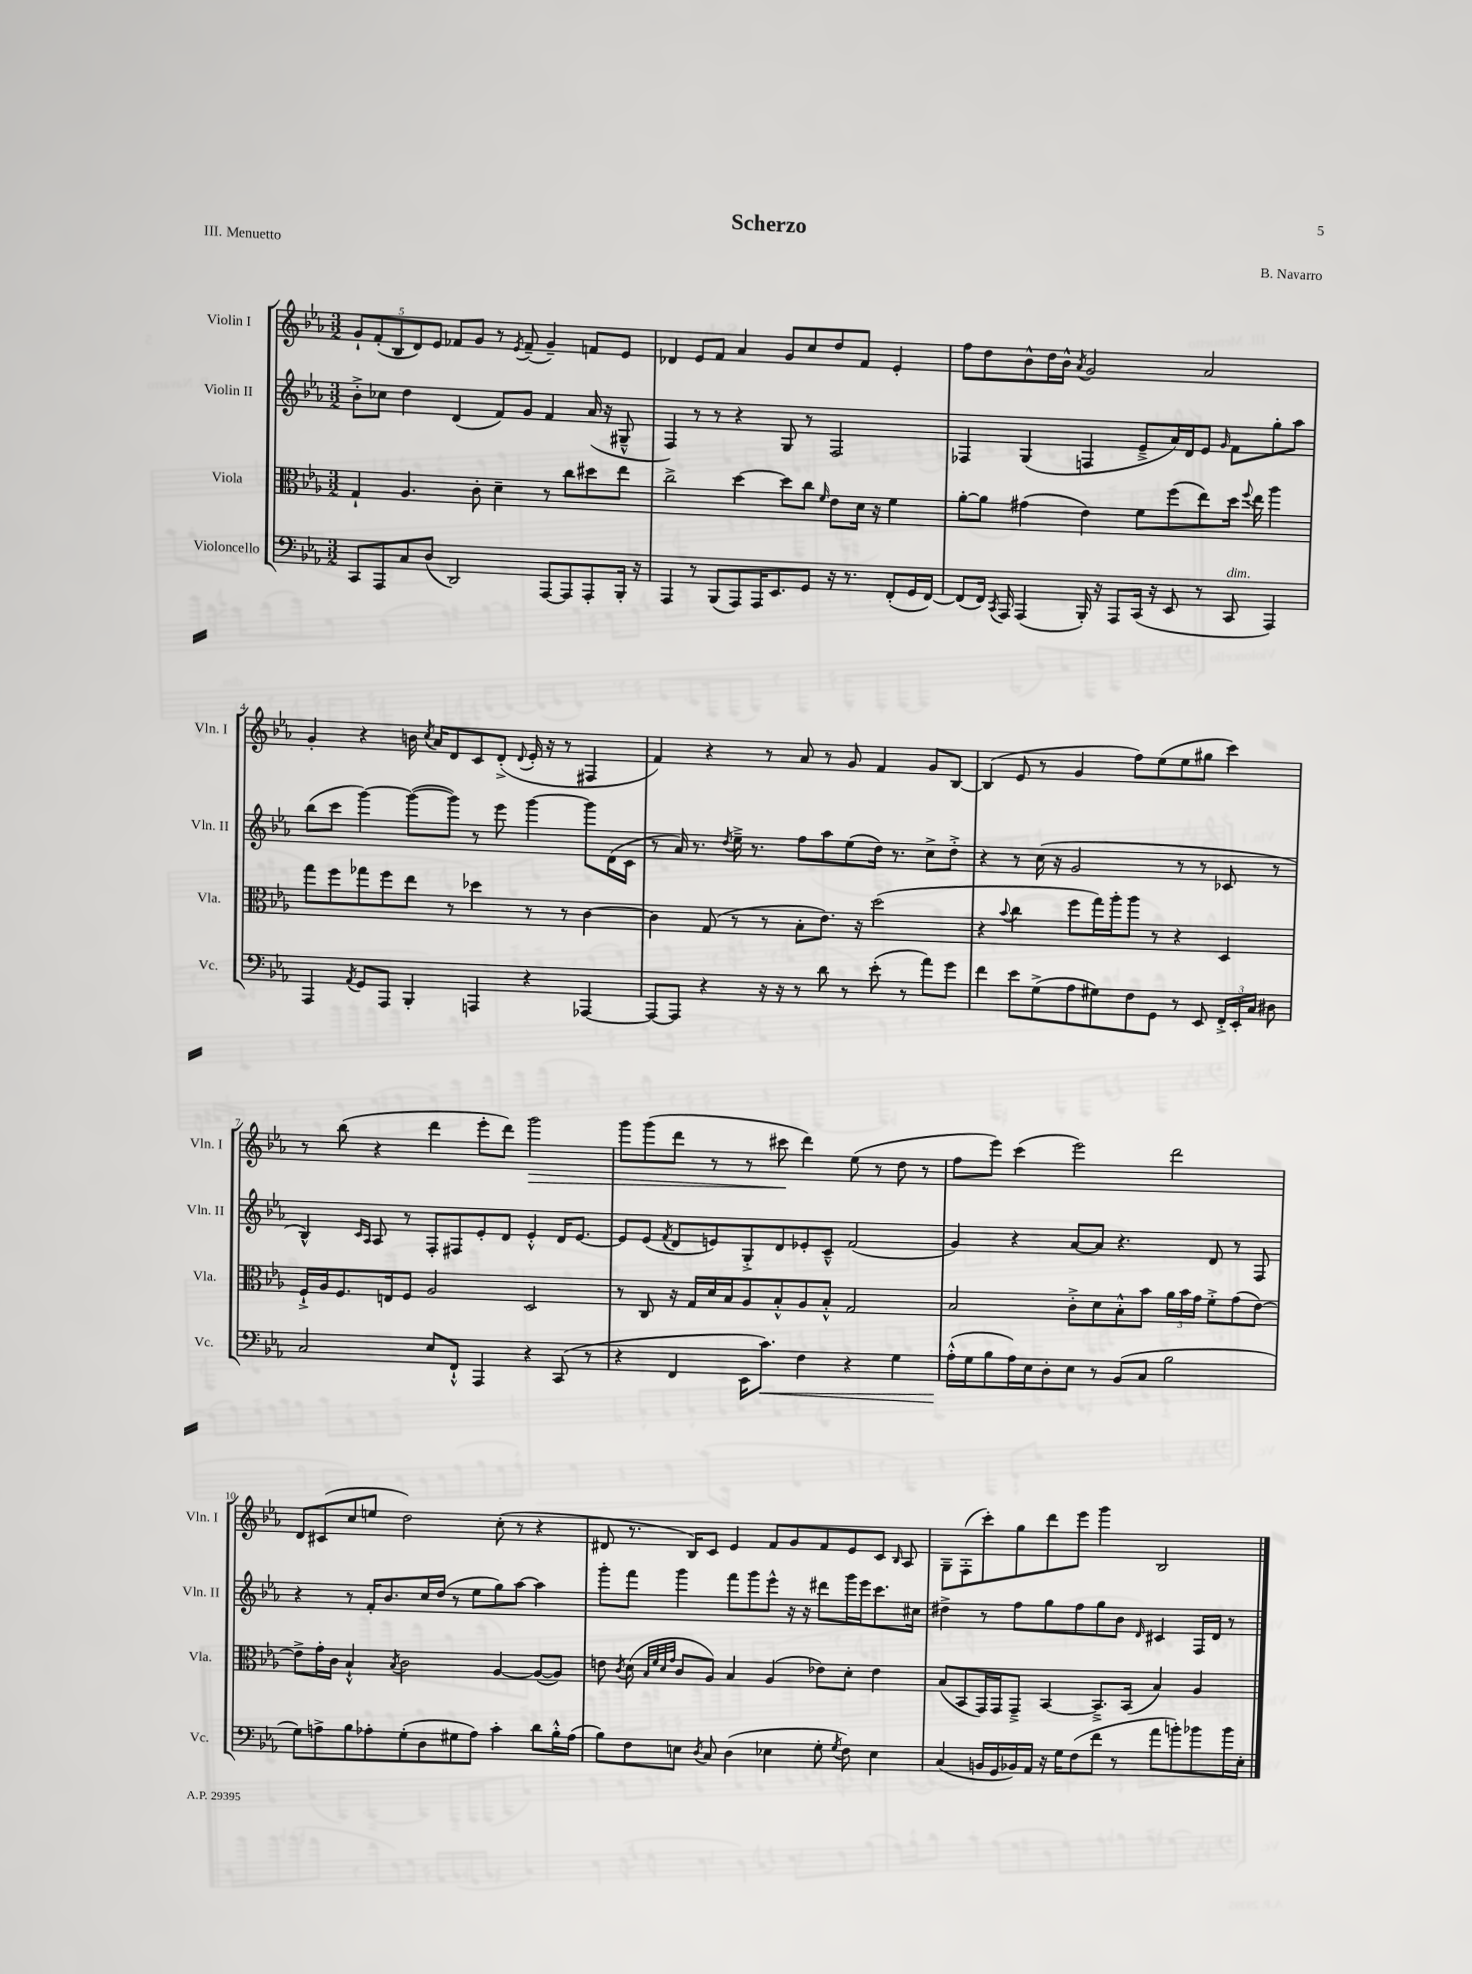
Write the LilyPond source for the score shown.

\header { title = "Scherzo" composer = "B. Navarro" piece = "III. Menuetto" }
<<
\new StaffGroup <<
\new Staff = "s0" \with { instrumentName = "Violin I" shortInstrumentName = "Vln. I" } {
    \clef treble \key ees \major \numericTimeSignature \time 3/2
    \autoBeamOff \tuplet 5/4 { g'8[-! f'8-.( bes8 d'8) ees'8] } fes'8[ g'8] r8 \acciaccatura { ees'8 } fes'8--( g'4--) f'8[ ees'8] |
    des'4 ees'8[ f'8] aes'4 g'8[ c''8 d''8 f'8] ees'4-. |
    f''8[ d''8 bes'8-^ d''16 bes'16]-^ \acciaccatura { aes'8 } g'2 aes'2 |
    g'4-. r4 b'16 \acciaccatura { c''8 } aes'16[ d'8 c'8 d'8]-.->( \appoggiatura { d'8 } ees'16-. r16 r8 fis4 |
    f'4) r4 r8 aes'8 r8 g'8 f'4 g'8[ bes8]~ |
    bes4( ees'8 r8 g'4 f''8[) ees''8( ees''8 gis''8] c'''4) |
    r8 bes''8( r4 d'''4 ees'''8[-. d'''8]) g'''2\> |
    g'''8[ g'''8( d'''8] r8 r8 cis'''8\! d'''4) ees''8( r8 d''8 r8 |
    f''8[ ees'''8]) c'''4( ees'''2) d'''2 |
    d'8[ cis'8( c''8 e''8] d''2) c''8-.( r8 r4 |
    dis'8 r8. bes16[) c'8] ees'4 f'8[ g'8 f'8 ees'8 c'8] \grace { bes16 } aes8 |
    g8[-- f8-.( c'''8-.) g''8 d'''8 ees'''8] g'''4 bes2 \bar "|." |
}
\new Staff = "s1" \with { instrumentName = "Violin II" shortInstrumentName = "Vln. II" } {
    \clef treble \key ees \major \numericTimeSignature \time 3/2
    \autoBeamOff bes'8[-.-> ces''8] d''4 d'4( f'8[) g'8] f'4 aes'16( r16 gis8---^ |
    f4) r8 r8 r4 g8 r8 f2 |
    fes4 g4( f4 ees'8[---> aes'16) d'16 ees'8] \grace { g'16 } f'8[ g''8-. aes''8] |
    bes''8[( c'''8] g'''4~) g'''8[~( g'''8]) r8 ees'''8 g'''4~ g'''8[ d'16( c'16] |
    r8 aes'16) r8. \acciaccatura { d''8 } ees''16---> r8. f''8[ aes''8 ees''8( d''16]) r8. c''8[-> d''8]-.-> |
    r4 r8 c''16( r16 g'2 r8 r8 ces'8 r8 |
    bes4-^) \grace { c'16[ aes16] } aes8 r8 f8[-. fis8 ees'8-. d'8] ees'4-.-^ d'16[ ees'8.]~ |
    ees'8[ ees'8]( \acciaccatura { f'8 } d'8[ e'8) g8-.-> d'8 ees'8-. c'8]---^ f'2( |
    g'4) r4 aes'8[~ aes'8] r4. d'8 r8 f8 |
    r4 r8 f'16[-. bes'8. c''16 d''16]( r8 ees''8[ g''8) aes''8]~ aes''4 |
    g'''8[-. f'''8] g'''4 f'''8[ g'''8 ees'''8]-^ r16 r16 dis'''8[ g'''16 ees'''16 c'''8. cis''16] |
    dis''4-> r8 f''8[ g''8 f''8 g''8 bes'8] \grace { d'16 } cis'4 f16[ d'16] r8 \bar "|." |
}
\new Staff = "s2" \with { instrumentName = "Viola" shortInstrumentName = "Vla." } {
    \clef alto \key ees \major \numericTimeSignature \time 3/2
    \autoBeamOff g4-! aes4. c'8-. d'4-- r8 c''8[ dis''8 ees''8] |
    c''2-> d''4~ d''8[ c''8] \grace { f'16 } ees'8[ d'16] r16 f'4 |
    aes'8[~-. aes'8] gis'4( ees'4) f'8[ f''8( ees''8) d''16] \appoggiatura { f''8 } ees''16 aes''4 |
    g''8[ f''8 ges''8 f''8 ees''8] r8 des''4 r8 r8 c'4~ |
    c'4 g8( r8 r8 bes8[-. ees'8.]) r16 d''2( |
    r4 \appoggiatura { bes'8 } c''4 f''8[ g''16) aes''16-. aes''8] r8 r4 d4 |
    f16[-!-> aes16 f8. e16 f8] aes2 d2 |
    r8 c8 r16 g16[ d'16 bes16 aes8 bes8-.-^ aes8 bes8]-.-^ g2 |
    bes2 c'8[-.-> d'8 bes8-.-^ bes'8] \tuplet 3/2 { aes'16[ bes'16 g'16] } f'8[-.-> g'8( ees'8]~) |
    ees'8[-> g'16-. c'16] bes4-!-^ \acciaccatura { bes8 } c'2 aes4~ aes8[~( aes8]) |
    e'8 \acciaccatura { c'8 } d'8( \grace { bes32[ f'32 d'32 g'32] } c'8[ aes8]) bes4 aes4( ees'8[) d'8]-. ees'4 |
    bes8[( bes,8 g,16) g,16 g,8]---> bes,4~ bes,8.[---> bes,16]( bes4) aes4 \bar "|." |
}
\new Staff = "s3" \with { instrumentName = "Violoncello" shortInstrumentName = "Vc." } {
    \clef bass \key ees \major \numericTimeSignature \time 3/2
    \autoBeamOff c,8[ aes,,8 c8 d8]( d,2) aes,,8[~ aes,,8 aes,,8-. bes,,16]-. r16 |
    aes,,4 r8 bes,,8[( aes,,8) aes,,16 ees,8. g,8] r16 r8. f,8[-.( g,16 f,16]~) |
    f,8[( f,16]) \acciaccatura { c,8 } aes,,16 aes,,4( bes,,16-.) r16 aes,,8[ c,16]( r16 ees,8 r8 c,8^\markup { \italic "dim." } aes,,4) |
    aes,,4 \acciaccatura { aes,8 } g,8[ aes,,8] bes,,4-. a,,4 r4 aes,,4~ |
    aes,,8[~ aes,,8] r4 r16 r16 r8 d'8 r8 ees'8-.( r8 aes'8[) g'8] |
    f'4 ees'8[ g8->( aes8 gis8) f8 g,8] r8 ees,8 \tuplet 3/2 { f,16[-.-> ees,16-. c16] } dis8 |
    c2 ees8[ f,8]-!-^ aes,,4 r4 c,8( r8 |
    r4 f,4 ees,16[ c'8.]\<) f4 r4 g4 |
    aes16[-.-^\!( g16 bes8 aes16) ees16 d8-. ees8] r8 bes,8[( c8] bes2 |
    g8[) a8-> bes8 aes8-. g8-.( d8 gis8 aes8]) c'4-. d'8[ bes16-.-^ aes16]( |
    bes8[) f8 e8] \acciaccatura { d8 } c8 d4( ees4 g8-. \acciaccatura { g8 } f8) ees4 |
    c4( b,16[ g,16 bes,16) aes,16] r16 g16[ f8( f'8] r8 aes'8[ b'8-.) bes'8 bes'16 ees16]-. \bar "|." |
}
>>
>>
